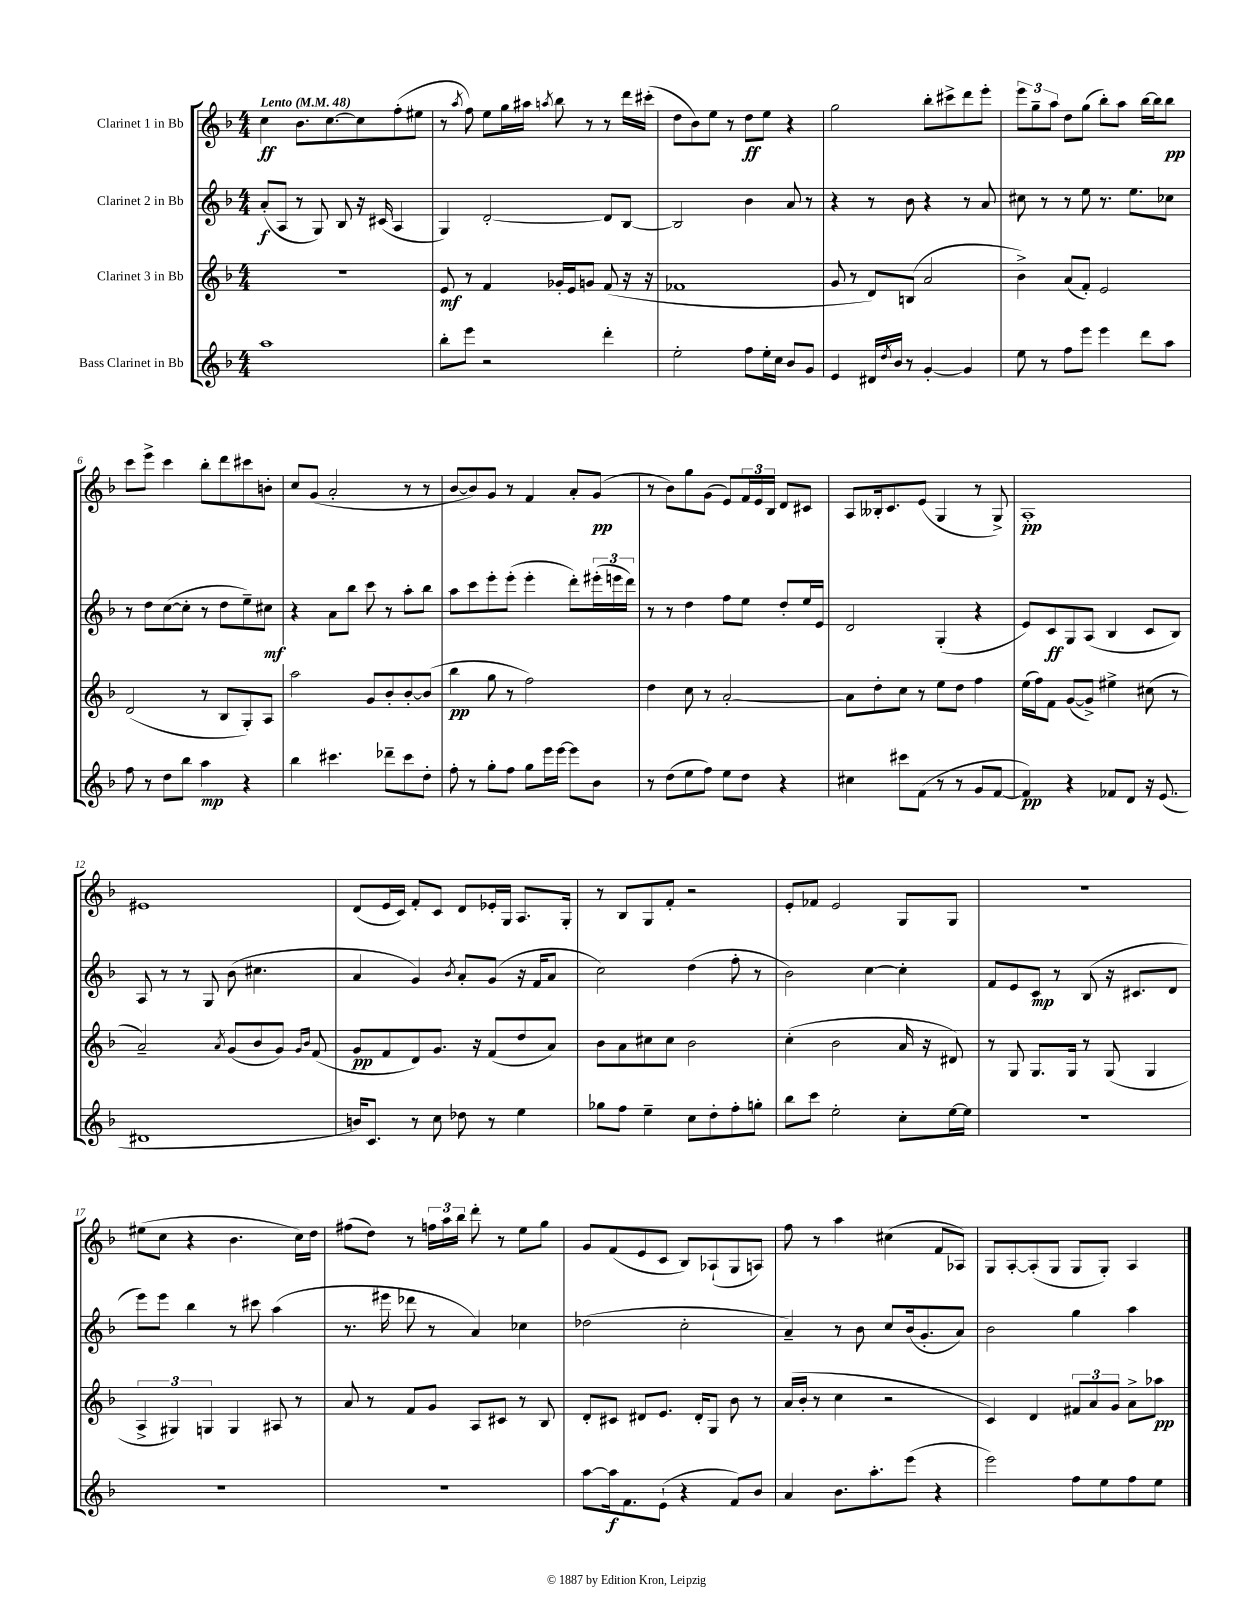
<<
\new StaffGroup <<
\new Staff = "s0" \with { instrumentName = "Clarinet 1 in Bb" } {
    \clef treble \key f \major \numericTimeSignature \time 4/4 \tempo "Lento" 4 = 48
    c''4\ff bes'8. c''8.~ c''8 f''8-.( eis''8 |
    r8 \acciaccatura { a''8 } f''8) e''8 g''16 ais''16 \acciaccatura { a''8 } bes''8 r8 r8 d'''16 cis'''16-.( |
    d''8 bes'8) e''8 r8 d''8\ff e''8 r4 |
    g''2 bes''8-. cis'''8-> d'''8 e'''8-. |
    \tuplet 3/2 { e'''8 g''8-- a''8 } d''8 g''8( bes''8-.) a''8 bes''16~ bes''16 bes''8\pp |
    c'''8 e'''8-> c'''4 bes''8-. d'''8 cis'''8 b'8-. |
    c''8 g'8( a'2-. r8 r8 |
    bes'8~ bes'8) g'8 r8 f'4 a'8-. g'8\pp( |
    r8 bes'8) g''8 g'8( e'8) \tuplet 3/2 { f'16 e'16 bes16 } d'8 cis'8 |
    a8 beses16-. c'8. e'8( g4 r8 g8->) |
    a1-.\pp |
    eis'1 |
    d'8( e'16 c'16) f'8-. c'8 d'8 ees'16-. g16 a8. g16-. |
    r8 bes8 g8 f'8-. r2 |
    e'8-. fes'8 e'2 g8 g8 |
    R1 |
    eis''8( c''8 r4 bes'4. c''16) d''16 |
    fis''8( d''8) r8 \tuplet 3/2 { f''16 a''16 bes''16 } d'''8-. r8 e''8 g''8 |
    g'8 f'8( e'8 c'8 bes8) aes8-!( g8 a8) |
    f''8 r8 a''4 cis''4( f'8 aes8) |
    g8 a8~-. a8-.( g8 g8 g8-.) a4 \bar "|." |
}
\new Staff = "s1" \with { instrumentName = "Clarinet 2 in Bb" } {
    \clef treble \key f \major \numericTimeSignature \time 4/4
    a'8-.\f( a8 r8 g8) bes8 r16 cis'16( a4 |
    g4) d'2~-. d'8 bes8~ |
    bes2 bes'4 a'8 r8 |
    r4 r8 bes'8 r4 r8 a'8 |
    cis''8 r8 r8 e''8 r8. e''8. ces''8 |
    r8 d''8 c''8~( c''8-. r8 d''8 e''8--) cis''8\mf |
    r4 a'8 bes''8 c'''8 r8 a''8-. bes''8 |
    a''8 c'''8 e'''8-. e'''8-.( e'''4-. d'''8-.) \tuplet 3/2 { eis'''16-.( e'''16 d'''16) } |
    r8 r8 d''4 f''8 e''8 d''8-. e''16 e'16 |
    d'2 g4-.( r4 |
    e'8) c'8\ff g8 a8( bes4 c'8 bes8) |
    a8 r8 r8 g8 bes'8( cis''4. |
    a'4 g'4) \acciaccatura { bes'8 } a'8-. g'8( r16 f'16 a'8 |
    c''2) d''4( f''8-. r8 |
    bes'2) c''4~ c''4-. |
    f'8 e'8 c'8\mp r8 bes8( r16 cis'8. d'8 |
    e'''8) e'''8 bes''4 r8 cis'''8 a''4( |
    r8. eis'''16 des'''8 r8 a'4) ces''4 |
    des''2( c''2-. |
    a'4--) r8 bes'8 c''8 bes'16( g'8.-. a'8) |
    bes'2 g''4 a''4 \bar "|." |
}
\new Staff = "s2" \with { instrumentName = "Clarinet 3 in Bb" } {
    \clef treble \key f \major \numericTimeSignature \time 4/4
    R1 |
    e'8\mf r8 f'4 ges'16-. e'16 g'8 f'8( r16 r16 |
    fes'1 |
    g'8 r8 d'8) b8( a'2 |
    bes'4->) a'8( f'8-.) e'2 |
    d'2( r8 bes8 g8-.) a8 |
    a''2 g'8 bes'8-. bes'8~-. bes'8( |
    bes''4\pp g''8 r8 f''2) |
    d''4 c''8 r8 a'2~-. |
    a'8 d''8-. c''8 r8 e''8 d''8 f''4 |
    e''16( f''16) f'8 g'8~( g'8->) eis''4-> cis''8( r8 |
    a'2--) \acciaccatura { a'8 } g'8( bes'8 g'8) \grace { g'16 bes'16 } f'8( |
    g'8\pp f'8 d'8) g'8. r16 f'8( d''8 a'8) |
    bes'8 a'8 cis''8 cis''8 bes'2 |
    c''4-.( bes'2 a'16 r16 dis'8) |
    r8 g8 g8. g16 r8 g8( g4 |
    \tuplet 3/2 { a4-> gis4) g4 } g4 ais8 r8 |
    a'8 r8 f'8 g'8 a8 cis'8 r8 bes8 |
    d'8-. cis'8 dis'8 e'8. dis'16-. g8 bes'8 r8 |
    a'16( bes'16-. r8 c''4 r2 |
    c'4) d'4 \tuplet 3/2 { fis'8 a'8 g'8 } a'8-> aes''8\pp \bar "|." |
}
\new Staff = "s3" \with { instrumentName = "Bass Clarinet in Bb" } {
    \clef treble \key f \major \numericTimeSignature \time 4/4
    a''1 |
    bes''8-. e'''8 r2 d'''4-. |
    e''2-. f''8 e''16-. c''16 bes'8 g'8 |
    e'4 dis'16 \acciaccatura { d''8 } bes'16 r8 g'4~-. g'4 |
    e''8 r8 f''8 e'''8 e'''4 d'''8 a''8 |
    f''8 r8 d''8 bes''8 a''4\mp r4 |
    bes''4 cis'''4. des'''8-- cis'''8 d''8-. |
    f''8-. r8 g''8-. f''8 g''8 e'''16 e'''16~ e'''8 bes'8 |
    r8 d''8( e''8 f''8) e''8 d''8 r4 |
    cis''4 cis'''8 f'8( r8 r8 g'8 f'8~ |
    f'4\pp) r4 fes'8 d'8 r16 e'8.( |
    dis'1 |
    b'16) c'8. r8 c''8 des''8 r8 e''4 |
    ges''8 f''8 e''4-- c''8 d''8-. f''8-. g''8-. |
    bes''8 c'''8 e''2-. c''8-. e''16~ e''16 |
    R1 |
    R1 |
    R1 |
    a''8~ a''16\f f'8. e'8-!( r4 f'8) bes'8 |
    a'4 bes'8. a''8.-. e'''8( r4 |
    e'''2) f''8 e''8 f''8 e''8 \bar "|." |
}
>>
>>
